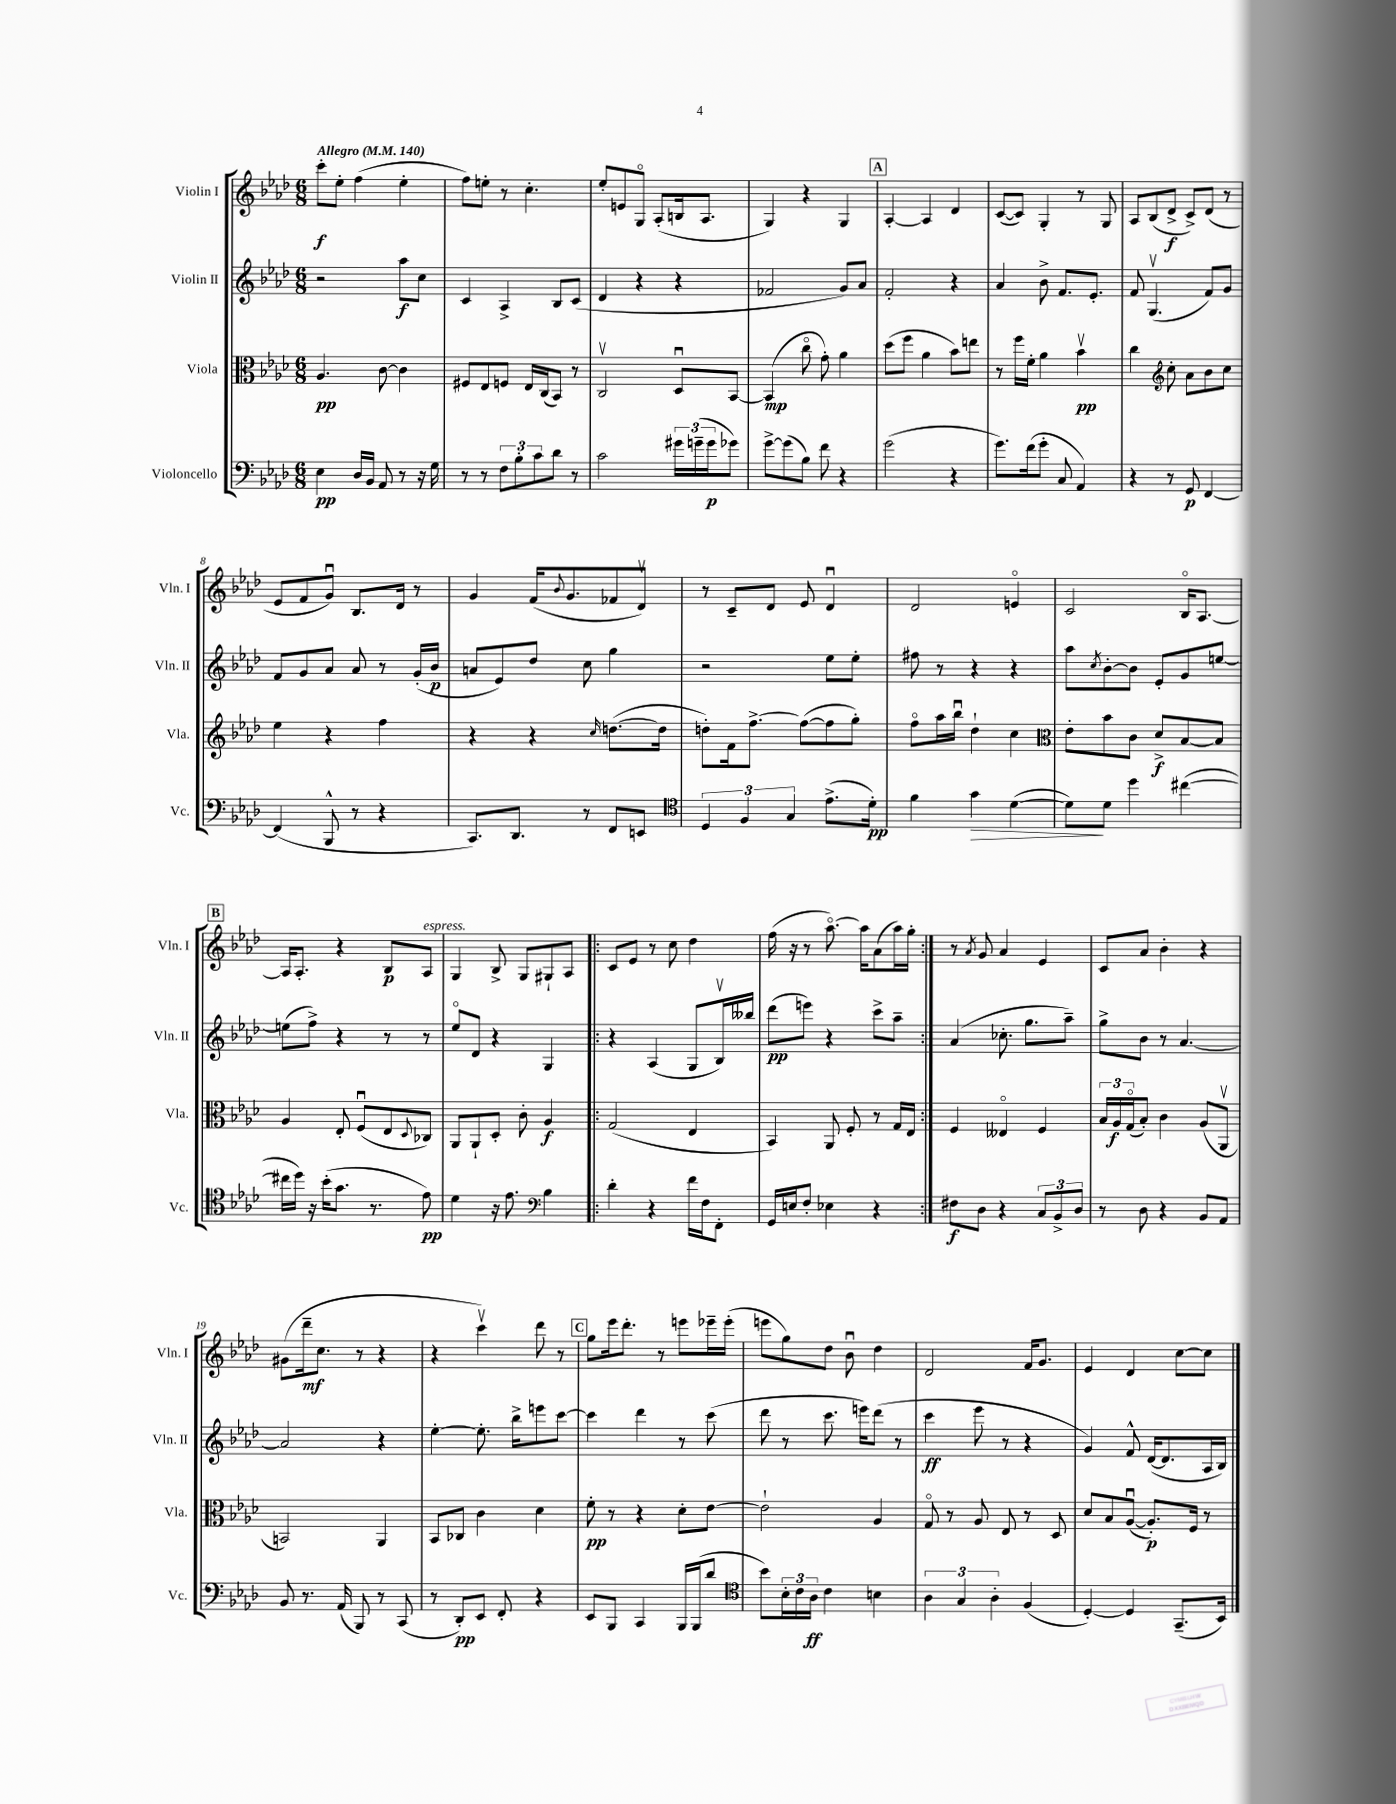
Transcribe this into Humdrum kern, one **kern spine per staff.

**kern	**kern	**kern	**kern
*staff4	*staff3	*staff2	*staff1
*clefF4	*clefC3	*clefG2	*clefG2
*k[b-e-a-d-]	*k[b-e-a-d-]	*k[b-e-a-d-]	*k[b-e-a-d-]
*M6/8	*M6/8	*M6/8	*M6/8
*MM140	*MM140	*MM140	*MM140
4E-	4.A-	2r	8ccc'
.	.	.	8ee-'
16D-	.	.	(4ff
16BB-	.	.	.
8AA-	[8c	.	.
8r	4c]	8aa-	4ee-'
16r	.	8cc	.
16G	.	.	.
=	=	=	=
8r	8F#	4c	8ff)
8r	8E-	.	8ee'
12F	8F	4A-^	8r
12B-'	.	.	.
.	16E-	.	4.cc'
12c	.	.	.
.	(16C	.	.
8d-	8BB-)	8B-	.
8r	8r	(8c	.
=	=	=	=
2c	2Cv	4d-	8ee-'
.	.	.	8e
.	.	4r	8Go
.	.	.	(8A-'
24g#	8D-u	4r	16B
(24g~	.	.	.
.	.	.	8.A-
24g	.	.	.
8g-)	[8BB-	.	.
=	=	=	=
[8g^	(4BB-]	2f-	4G)
(8g]	.	.	.
8B-)	8cco	.	4r
8f	8g')	.	.
4r	4a-	8g)	4G
.	.	8a-	.
=	=	=	=
(2g	(8dd-	2f'	[4A-'
.	8ff	.	.
.	4a-	.	4A-]
4r	8b-)	4r	4d-
.	8ee	.	.
=	=	=	=
8.g)	8r	4a-	([8c
.	16ff	.	8c])
(16f	16f'	.	.
8g'	4a-	8b-^	4G'
8C	.	8.f	.
4AA-)	4b-v	.	8r
.	.	8.e-'	.
.	.	.	8G
=	=	=	=
4r	4cc	8f	8A-
.	.	(4.Gv	(8B-
*	*clefG2	*	*
8r	8cc'	.	8d-^
8GG	8a-	.	8c^)
[4FF	8b-	8f)	(8d-
.	8cc	8g	8r
=	=	=	=
(4FF]	4ee-	8f	8e-
.	.	8g	8f
8BBB-^^	4r	8a-	8gu)
8r	.	8a-	8.B-
4r	4ff	8r	.
.	.	.	16d-
.	.	(16g'	8r
.	.	16b-	.
=	=	=	=
8.CC)	4r	8a	4g
.	.	8e-)	.
8.DD-	.	.	.
.	4r	8dd-	(16f
.	.	.	8qqb-
.	.	.	8.g
8r	.	8cc	.
.	16qqcc	.	.
8FF	([8.dd	4gg	8f-
8EE	.	.	8d-v)
.	16dd]	.	.
=	=	=	=
*clefC4	*	*	*
6D-	8dd')	2r	8r
.	16f	.	8c~
6F	.	.	.
.	[8.ff^	.	.
.	.	.	8d-
6G	.	.	.
.	(8ff_	.	8e-
(8.e-^	8ff]	8ee-	4d-u
.	8gg')	8ee-'	.
16d-')	.	.	.
=	=	=	=
4f	8ffo	8ff#	2d-
.	16aa-	8r	.
.	16bb-u	.	.
4g	4dd-`	4r	.
([4d-	4cc	4r	4eo
=	=	=	=
*	*clefC3	*	*
8d-])	8e-'	8aa-	2c
.	.	8qcc	.
8d-	8b-	[8b-'	.
4dd-	8c	8b-]	.
.	8d-^	8e-'	.
([4cc#	[8B-	8g	16B-o
.	.	.	[8.A-
.	8B-]	[8ee	.
=	=	=	=
16cc#]	4A-	(8ee]	16A-]
16dd-)	.	.	8.A-'
16r	.	8ff^)	.
(16b-'	.	.	.
8.g	8E-'	4r	4r
.	(8Fu	.	.
8.r	.	.	.
.	8E-	8r	8B-
.	8qqD-	.	.
8e-)	8C-)	8r	8A-
=	=	=	=
4d-	8AA-	8ee-o	4G
.	8AA-`	8d-	.
16r	8D-'	4r	8B-^
8.e-	.	.	.
.	8c'	.	8G
*clefF4	*	*	*
4B-	4A-	4G	8G#`
.	.	.	8A-
=!|:	=!|:	=!|:	=!|:
4d-'	(2G	4r	8c
.	.	.	8e-
4r	.	(4A-	8r
.	.	.	8cc
16f	4E-	8G	4dd-
16F	.	.	.
8FF'	.	16B-v)	.
.	.	16bb--	.
=	=	=	=
16GG	4BB-)	(8ddd-	(16ff
16E	.	.	16r
8F'	.	8eee)	8r
4E-	8AA-	4r	[8.aa-o)
.	8F'	.	.
.	.	.	16aa-]
4r	8r	8ccc^	(8a-
.	16G	8aa-~	16aa-)
.	16E-	.	16gg'
=:|!	=:|!	=:|!	=:|!
8F#	4F	(4a-	8r
.	.	.	8qa-
8D-	.	.	8g
4r	4E--o	8.cc-'	4a-
.	.	8.gg	.
12C	4F	.	4e-
12BB-^	.	.	.
.	.	8aa-~)	.
12D-	.	.	.
=	=	=	=
8r	24B-	8gg^	8c
.	24A-	.	.
.	(24Go	.	.
8D-	8B-')	8b-	8a-
4r	4c	8r	4b-'
.	.	[4.a-	.
8BB-	(8A-	.	4r
8AA-	8AA-v	.	.
=	=	=	=
8BB-	2BB)	2a-]	(8g#
8.r	.	.	16ddd-~
.	.	.	8.cc
(16AA-	.	.	.
8BBB-)	.	.	8r
8r	4AA-	4r	4r
(8CC	.	.	.
=	=	=	=
8r	8BB-	[4ee-'	4r
8DD-')	8C-	.	.
8EE-	4c	8.ee-']	4cccv)
8FF'	.	.	.
.	.	16bb-^	.
4r	4d-	8eee	8ddd-
.	.	[8ccc	8r
=	=	=	=
8EE-	8f'	4ccc]	8gg
8BBB-	8r	.	16eee-
.	.	.	8.ddd-'
4CC	4r	4ddd-	.
.	.	.	8r
16BBB-	8d-'	8r	8eee
(16BBB-	.	.	.
8d-	[8e-	(8ccc	16eee-~
.	.	.	(16eee-'
=	=	=	=
*clefC4	*	*	*
8b-)	2e-`]	8ddd-	8eee
24B-'	.	8r	8gg)
24c	.	.	.
24A-	.	.	.
4c	.	8.ccc	8dd-
.	.	.	8b-u
.	.	16eee)	.
4B	4A-	(8ddd-	4dd-
.	.	8r	.
=	=	=	=
6A-	8Go	4ccc	2d-
.	8r	.	.
6G	.	.	.
.	8A-	8eee-	.
6A-'	.	.	.
.	8E-	8r	.
(4F	8r	4r	16f
.	.	.	8.g
.	8D-	.	.
=	=	=	=
[4D-')	8d-	4g)	4e-
.	8B-	.	.
4D-]	([8A-u	8f^^	4d-
.	8.A-'])	([16d-	.
.	.	8.d-]	.
(8.GG~	.	.	[8cc
.	16F	.	.
.	8r	16A-	8cc]
16BB-)	.	16B-)	.
==	==	==	==
*-	*-	*-	*-
